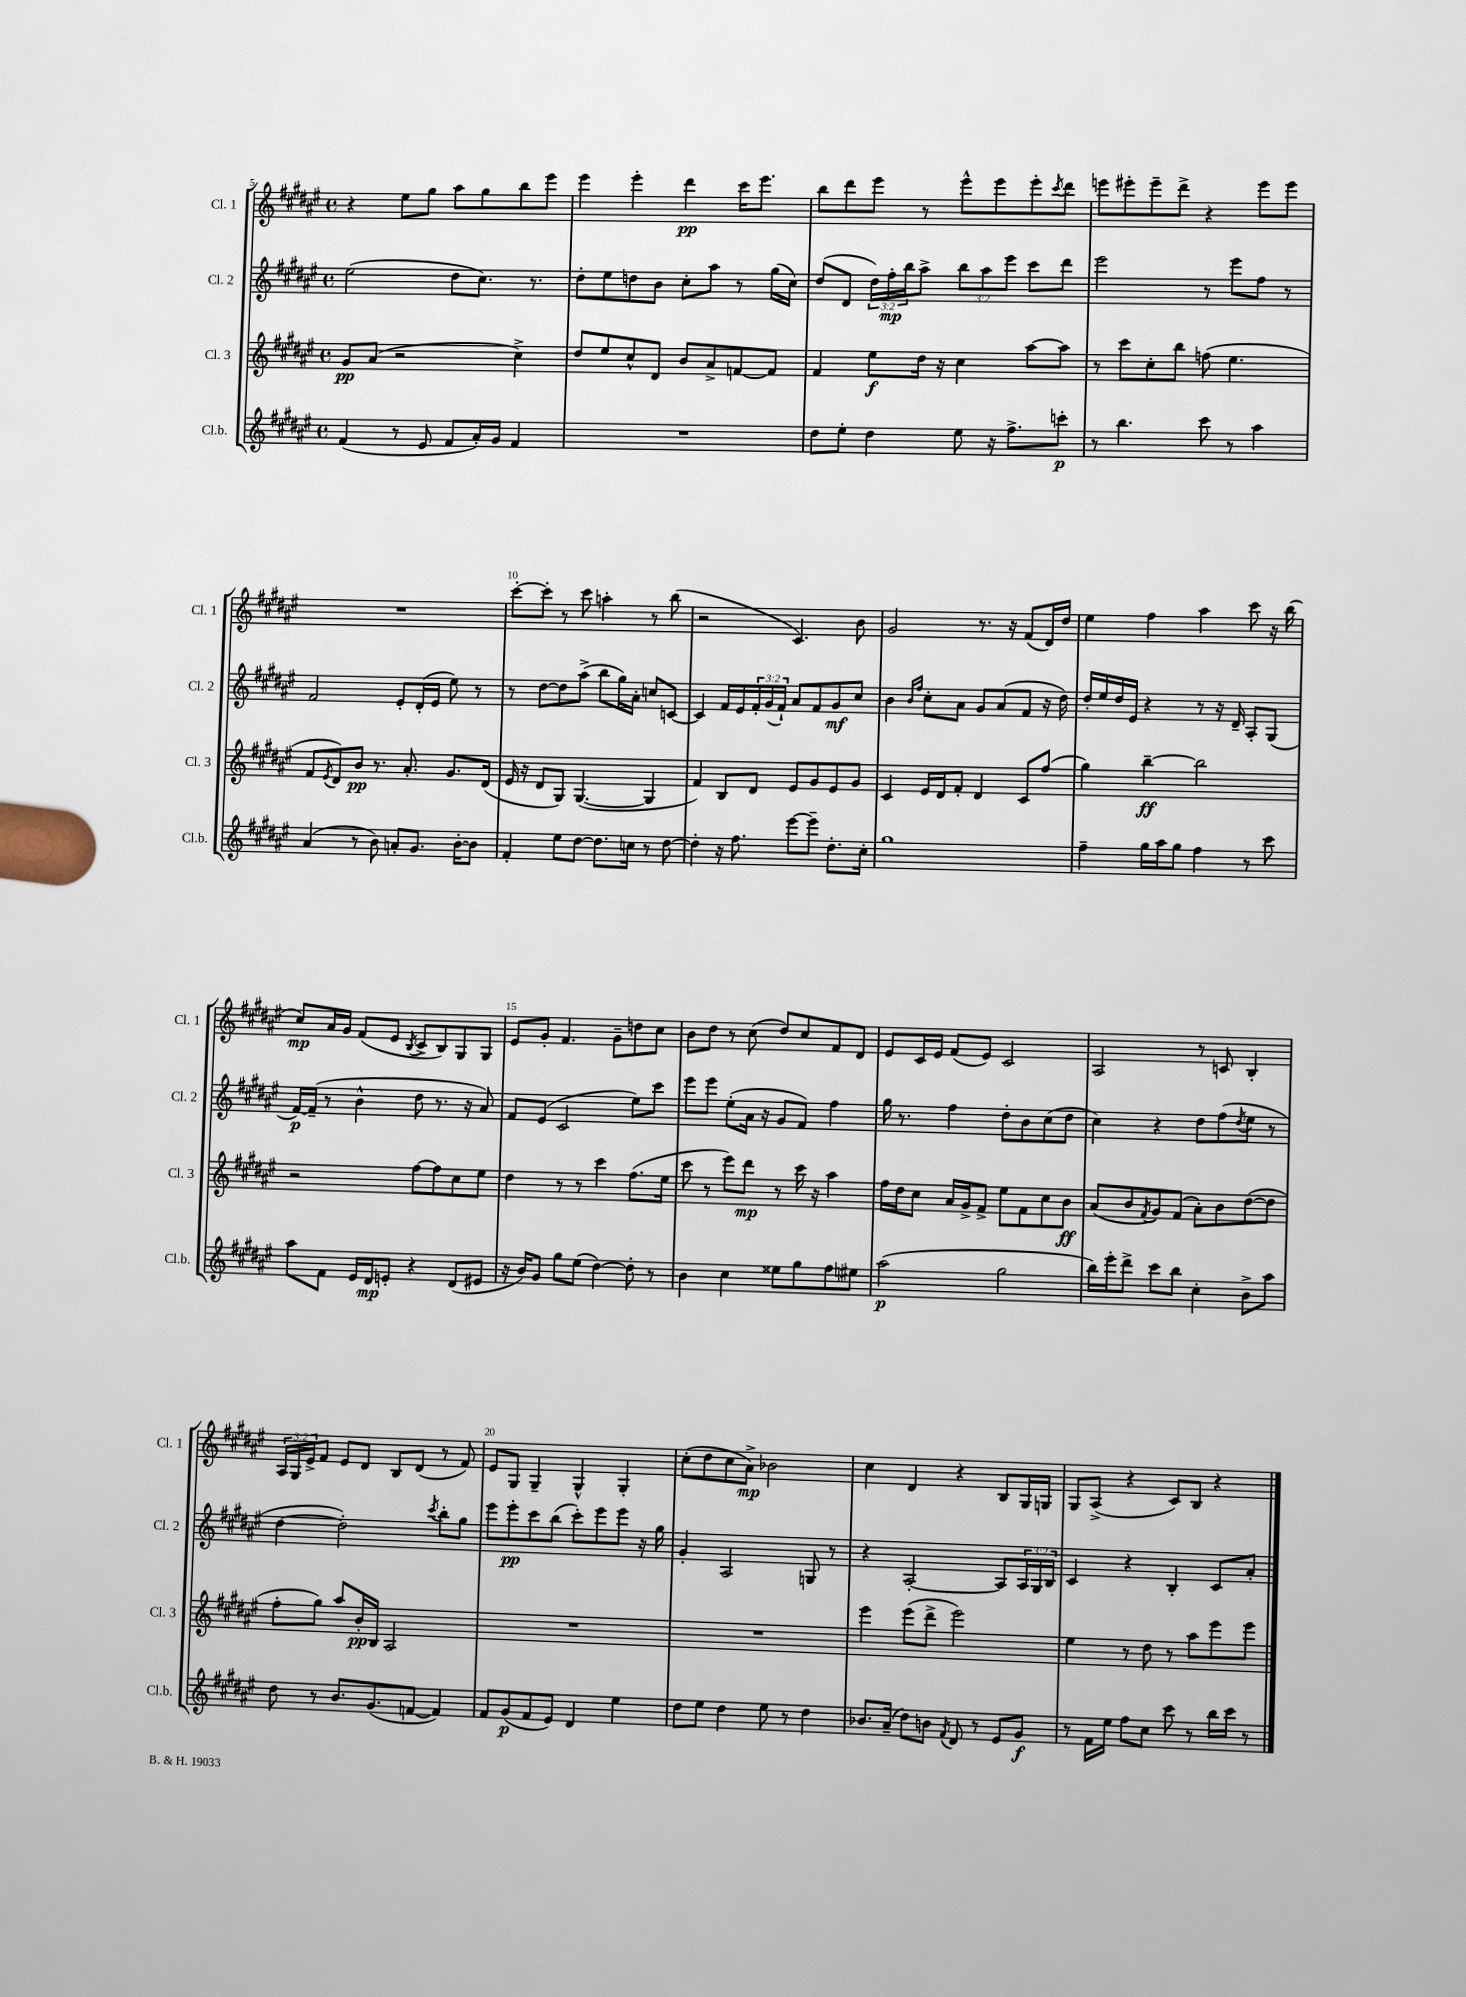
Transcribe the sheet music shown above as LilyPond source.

<<
\new StaffGroup <<
\new Staff = "s0" \with { instrumentName = "Cl. 1" shortInstrumentName = "Cl. 1" } {
    \clef treble \key fis \major \defaultTimeSignature \time 4/4 \override Staff.TupletNumber.text = #tuplet-number::calc-fraction-text
    r4 eis''8 gis''8 ais''8 gis''8 b''8 eis'''8 |
    eis'''4 eis'''4-. dis'''4\pp cis'''16 eis'''8. |
    b''8 dis'''8 eis'''8 r8 eis'''8-^ eis'''8 eis'''8-. \acciaccatura { cis'''8 } dis'''8 |
    e'''8 eis'''8-. eis'''8-- dis'''8-> r4 eis'''8 eis'''8 |
    R1 |
    cis'''8~-. cis'''8-. r8 cis'''8 a''4-. r8 b''8( |
    r2 cis'4.) b'8 |
    gis'2 r8. r16 fis'8( dis'16) dis''16 |
    eis''4 fis''4 ais''4 cis'''8 r16 b''16( |
    cis''8\mp) ais'16 gis'16 fis'8( eis'8 \acciaccatura { b8 } cis'8-> b8) gis8 gis8 |
    eis'8 gis'8-. fis'4. gis'8-- d''8 cis''8 |
    b'8 dis''8 r8 cis''8( dis''8) cis''8 fis'8 dis'8 |
    eis'8 cis'16 eis'16 fis'8( eis'8) cis'2 |
    ais2 r8 c'8 b4-. |
    \tuplet 3/2 { ais16 gis16 eis'16-> } fis'8 eis'8 dis'8 b8 dis'8( r8 fis'8) |
    eis'8 gis8 gis4-- gis4-^ gis4-. |
    cis''8-.( dis''8 cis''8 ais'8->\mp) bes'2 |
    cis''4 dis'4 r4 b8 gis16 g16 |
    gis8 ais8->( r4 cis'8) b8 r4 \bar "|." |
}
\new Staff = "s1" \with { instrumentName = "Cl. 2" shortInstrumentName = "Cl. 2" } {
    \clef treble \key fis \major \defaultTimeSignature \time 4/4 \override Staff.TupletNumber.text = #tuplet-number::calc-fraction-text
    eis''2( dis''8 cis''8.) r8. |
    dis''8-. eis''8 d''8 b'8 cis''8-. ais''8 r8 gis''16( cis''16) |
    dis''8( dis'8 \tuplet 3/2 { dis''16) fis''16-.\mp b''16 } ais''8-> \tuplet 3/2 { b''8 ais''8 eis'''8 } cis'''8 dis'''8 |
    eis'''2 r8 eis'''8 fis''8 r8 |
    fis'2 eis'8-. dis'16-.( eis'16 eis''8) r8 |
    r8 dis''8~ dis''8 ais''8->( b''8 gis''16) ais'16-. c''8 c'8~ |
    c'4 fis'16 eis'16 \tuplet 3/2 { fis'16-. gis'16( fis'16-!) } ais'8 fis'8 gis'8\mf cis''8 |
    b'4 \grace { b'16 fis''16 } cis''8-. ais'8 gis'8 ais'8( fis'8 r16 dis''16) |
    dis''16-. eis''16 dis''16 eis'16 r4 r8 r16 dis'16-- ais8-. gis8( |
    fis'16~\p) fis'16--( r8 b'4-^ dis''8 r8. r16 ais'8) |
    fis'8 eis'8( cis'2 eis''8) cis'''8 |
    eis'''8 eis'''8 eis''8-.( ais'16 r16 gis'8 fis'8) fis''4 |
    gis''16 r8. fis''4 dis''8-. b'8 cis''8( dis''8 |
    cis''4) r4 dis''8 fis''8( \acciaccatura { dis''8 } eis''8 r8 |
    dis''4~ dis''2-.) \acciaccatura { cis'''8 } b''8-. gis''8 |
    eis'''8 eis'''8-.\pp cis'''8 b''8( cis'''8-.) eis'''8 eis'''8 r16 gis''16 |
    gis'4-. ais2 g8 r8 |
    r4 ais2~-. ais8 \tuplet 3/2 { ais16 gis16 b16 } |
    cis'4 r4 b4-. cis'8 ais'8-. \bar "|." |
}
\new Staff = "s2" \with { instrumentName = "Cl. 3" shortInstrumentName = "Cl. 3" } {
    \clef treble \key fis \major \defaultTimeSignature \time 4/4
    gis'8\pp ais'8( r2 cis''4->) |
    dis''8 eis''8 cis''8-^ dis'8 b'8 ais'8-> f'8~ f'8 |
    fis'4 eis''8\f dis''16 r16 cis''4 ais''8~ ais''8 |
    r8 cis'''8 cis''8-. b''8 f''8( eis''4. |
    fis'8 \acciaccatura { eis'8 } dis'8) b'8\pp r8. ais'8.-. gis'8. dis'16( |
    eis'16 r16 dis'8 gis8) gis4.~( gis4 |
    fis'4) b8 dis'8 eis'8 gis'8 eis'8 gis'8 |
    cis'4 eis'16 dis'16 fis'8-. dis'4 cis'8 fis''8( |
    gis''4) b''4~--\ff b''2 |
    r2 fis''8~ fis''8 cis''8 eis''8 |
    dis''4 r8 r8 cis'''4 fis''8.( eis''16 |
    cis'''8 r8 eis'''8) dis'''8\mp r8 cis'''16 r16 ais''4 |
    fis''16 dis''16 cis''8 ais'16 gis'16-> fis'8-> eis''8 fis'8 cis''8 b'8\ff |
    ais'8( b'8 \acciaccatura { fis'8 } gis'8) fis'8( ais'8-.) b'8 dis''8~( dis''8 |
    fis''8-. gis''8) ais''8 b'16-.\pp b16 ais2 |
    R1 |
    R1 |
    eis'''4 eis'''8( dis'''8-> eis'''2) |
    eis''4 r8 dis''8 r8 ais''8 eis'''8 eis'''8 \bar "|." |
}
\new Staff = "s3" \with { instrumentName = "Cl.b." shortInstrumentName = "Cl.b." } {
    \clef treble \key fis \major \defaultTimeSignature \time 4/4
    fis'4( r8 eis'8 fis'8 ais'16-.) gis'16 fis'4 |
    R1 |
    dis''8 eis''8-. dis''4 eis''8 r16 fis''8.-> c'''8-.\p |
    r8 b''4. cis'''8 r8 ais''4 |
    ais'4( r8 b'8) a'8-. gis'8. b'16~-. b'8 |
    fis'4-. eis''8 dis''8~ dis''8. c''16 r8 dis''8~ |
    dis''4-. r16 fis''8. eis'''8~ eis'''8-- dis''8.-. cis''16-. |
    gis''1 |
    fis''4-- gis''16 ais''16 gis''8 fis''4 r8 cis'''8 |
    ais''8 fis'8 eis'16 dis'16\mp e'8-. r4 dis'8( eis'8 |
    r16 b'16) gis'8 gis''8 eis''8( dis''4~) dis''8-. r8 |
    b'4 cis''4 eisis''8 gis''8 fis''8 eis''8 |
    ais''2\p( gis''2 |
    b''16) eis'''16-. dis'''8-> cis'''8 b''8 cis''4-. b'8-> ais''8 |
    dis''8 r8 b'8. gis'8.( f'8~ f'4) |
    fis'8 gis'8\p( fis'8 eis'8) dis'4 eis''4 |
    dis''8 eis''8 dis''4 eis''8 r8 dis''4 |
    bes'8. ais'16--( dis''8) b'8 \acciaccatura { fis'8 } dis'8 r8 eis'8 gis'8\f |
    r8 fis'16 eis''16 fis''8 cis''8 cis'''8 r8 b''16 cis'''16 r8 \bar "|." |
}
>>
>>
\layout { \context { \Score currentBarNumber = #5 \override BarNumber.break-visibility = ##(#f #t #t) barNumberVisibility = #(every-nth-bar-number-visible 5) } }
